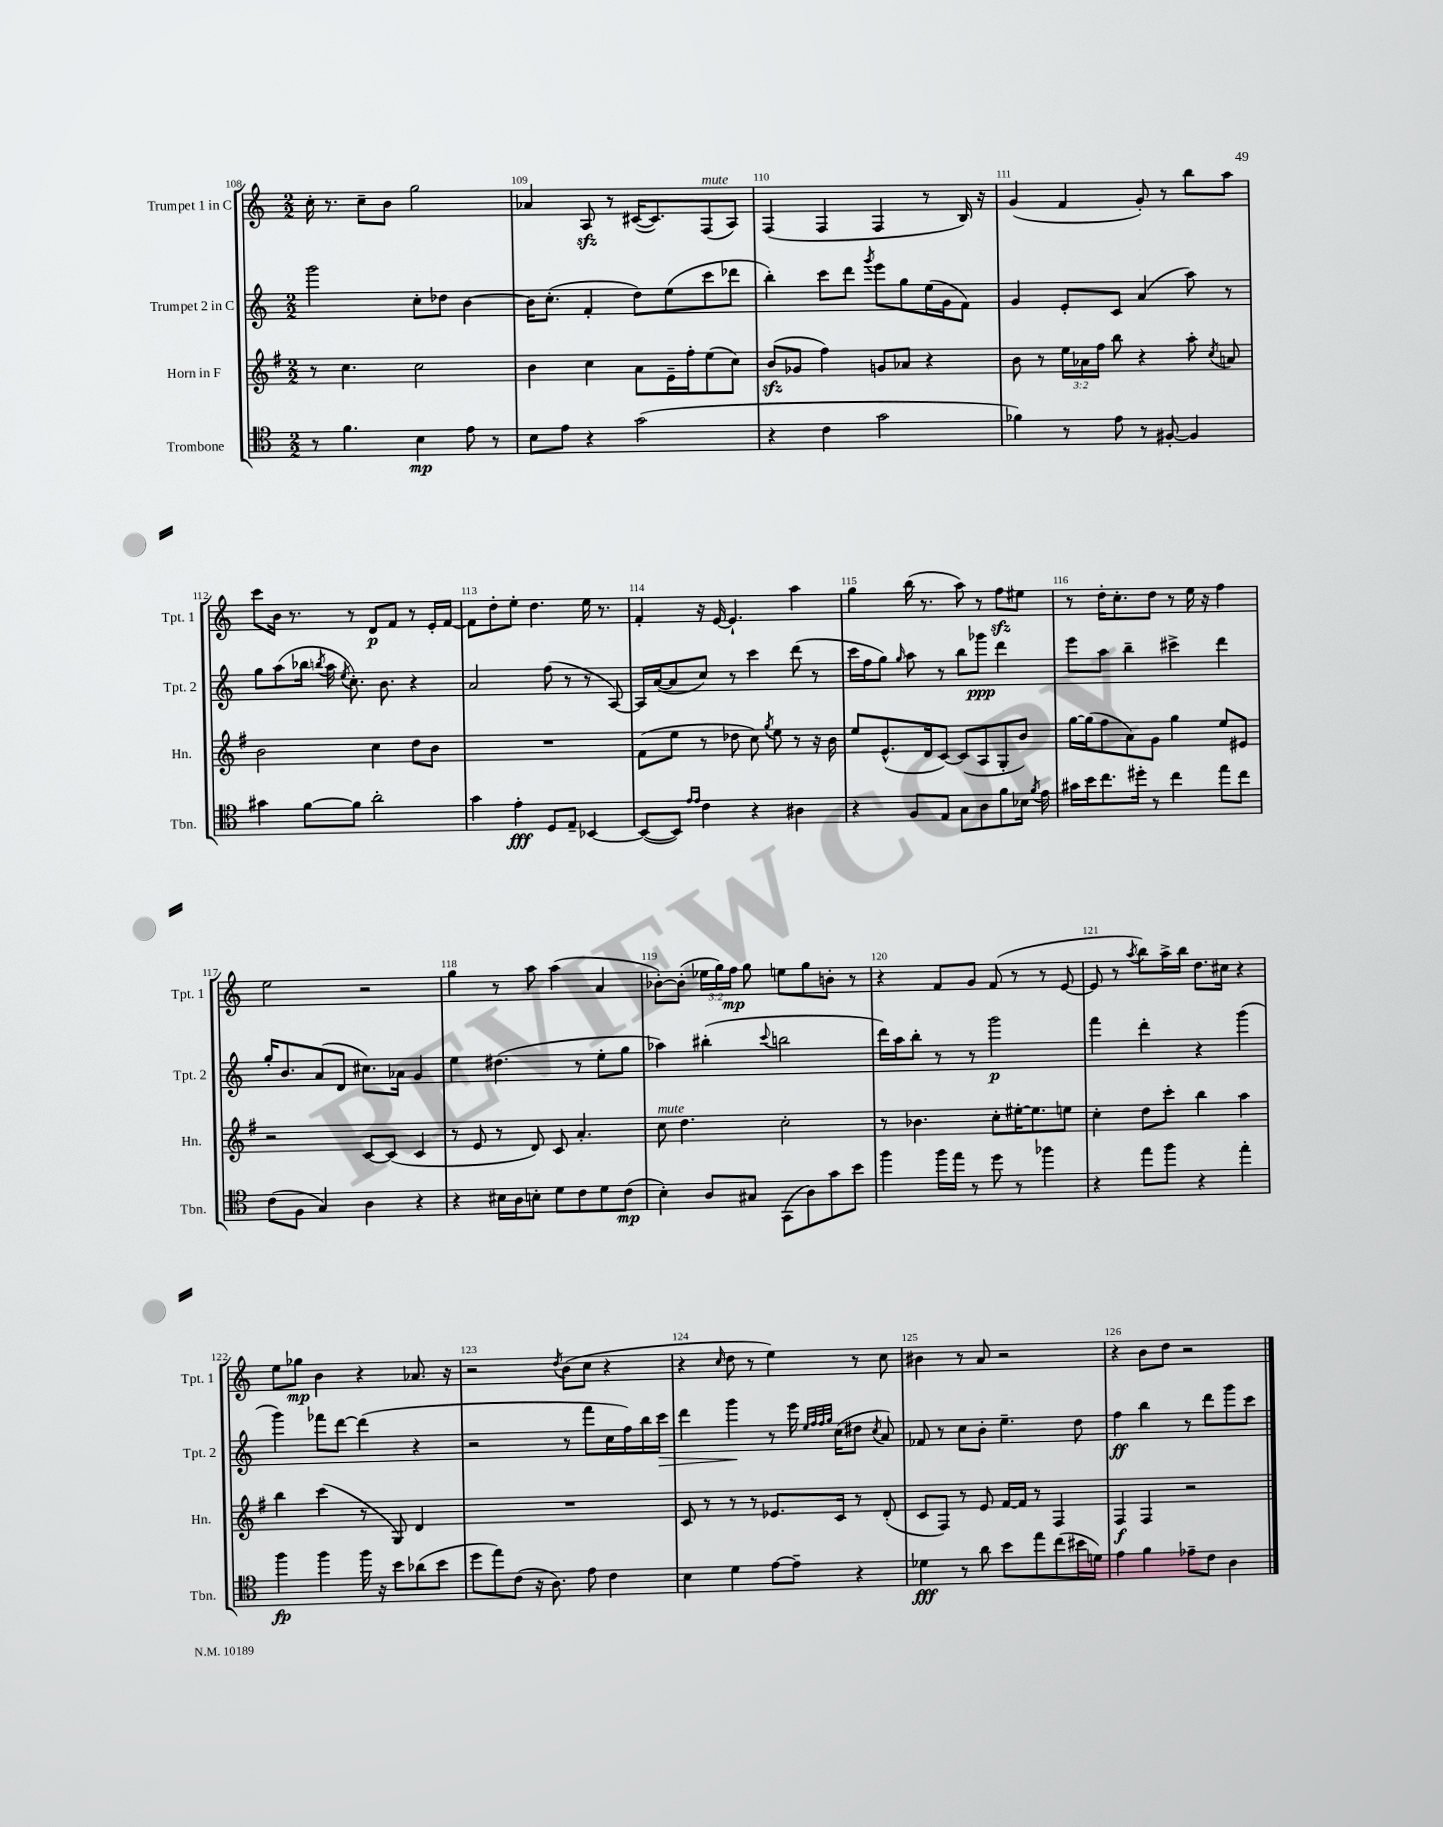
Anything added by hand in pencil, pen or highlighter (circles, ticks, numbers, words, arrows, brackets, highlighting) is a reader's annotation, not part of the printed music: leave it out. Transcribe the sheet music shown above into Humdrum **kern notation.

**kern	**dynam	**kern	**dynam	**kern	**dynam	**kern	**dynam
*part4	*part4	*part3	*part3	*part2	*part2	*part1	*part1
*staff4	*staff4	*staff3	*staff3	*staff2	*staff2	*staff1	*staff1
*I"Trombone	*	*I"Horn in F	*	*I"Trumpet 2 in C	*	*I"Trumpet 1 in C	*
*I'Tbn.	*	*I'Hn.	*	*I'Tpt. 2	*	*I'Tpt. 1	*
*clefC4	*	*clefG2	*	*clefG2	*	*clefG2	*
*k[]	*	*k[f#]	*	*k[]	*	*k[]	*
*M2/2	*	*M2/2	*	*M2/2	*	*M2/2	*
=108	=108	=108	=108	=108	=108	=108	=108
8r	.	8r	.	2ggg\	.	16cc'\	.
.	.	.	.	.	.	8.r	.
4.f\	.	4.cc\	.	.	.	.	.
.	.	.	.	.	.	8cc~\L	.
.	.	.	.	.	.	8b\J	.
4B\	mp	2cc\	.	8cc'\L	.	2gg\	.
.	.	.	.	8dd-X\J	.	.	.
8e\	.	.	.	[4b\	.	.	.
8r	.	.	.	.	.	.	.
=109	=109	=109	=109	=109	=109	=109	=109
8B\L	.	4b\	.	16b\KL]	.	4a-X/	.
.	.	.	.	(8.cc'\J	.	.	.
8e\J	.	.	.	.	.	.	.
4r	.	4cc\	.	4f'/	.	8Azz/	.
.	.	.	.	.	.	8r	.
(2g\	.	8a\L	.	8dd\L)	.	([16c#X/KL	.
.	.	.	.	.	.	8.c#/])	.
.	.	16e~\L	.	(8ee\	.	.	.
.	.	16ff#'\J	.	.	.	.	.
!	!	!	!	!	!	!LO:TX:a:i:t=mute	!
.	.	(8ee\	.	8ccc\	.	(8F/	.
.	.	8cc\J)	.	8ddd-X\J	.	8A/J)	.
=110	=110	=110	=110	=110	=110	=110	=110
4r	.	(8bzz/L	.	4bb'\)	.	(4F/	.
.	.	8g-X/J	.	.	.	.	.
4c\	.	4ff#\)	.	8ccc\L	.	4F/	.
.	.	.	.	8ddd\J	.	.	.
.	.	.	.	8qggg/	.	.	.
2g\	.	8gn/L	.	8eee\L	.	4F/	.
.	.	8a-X/J	.	8gg\	.	.	.
.	.	4r	.	(16ee\L	.	8r	.
.	.	.	.	16g\J	.	.	.
.	.	.	.	8f\J)	.	16B/)	.
.	.	.	.	.	.	16r	.
=111	=111	=111	=111	=111	=111	=111	=111
4f-X\)	.	8b\	.	4g/	.	(4g/	.
.	.	8r	.	.	.	.	.
8r	.	24ee\LL	.	8e'/L	.	4f/	.
.	.	24a-X\	.	.	.	.	.
.	.	24ff#\JJ	.	.	.	.	.
8e\	.	8bb\	.	8c/J	.	.	.
8r	.	4r	.	(4a/	.	8g'/)	.
[8F#X'/	.	.	.	.	.	8r	.
4F#/]	.	8aa'\	.	8aa\)	.	8bb\L	.
.	.	8qcc/	.	.	.	.	.
.	.	8an/	.	8r	.	8aa\J	.
!!LO:LB:g=z
=112	=112	=112	=112	=112	=112	=112	=112
4g#X\	.	2b\	.	8gg\L	.	8ccc\L	.
.	.	.	.	(8aa\	.	16b\Jk	.
.	.	.	.	.	.	8.r	.
[8f\L	.	.	.	16bb-X\Jk	.	.	.
.	.	.	.	8qbbn/	.	.	.
.	.	.	.	16aa\	.	.	.
.	.	.	.	8qee/	.	.	.
8f\J]	.	.	.	8.cc'\)	.	8r	.
2a'\	.	4cc\	.	.	.	8d/L	p
.	.	.	.	8.b\	.	.	.
.	.	.	.	.	.	8f/J	.
.	.	8dd\L	.	4r	.	8r	.
.	.	8b\J	.	.	.	16e'/LL	.
.	.	.	.	.	.	[16f/JJ	.
=113	=113	=113	=113	=113	=113	=113	=113
4g\	.	1r	.	2a/	.	8f\L]	.
.	.	.	.	.	.	8dd'\	.
4e'\	fff	.	.	.	.	8ee'\J	.
.	.	.	.	.	.	4.dd\	.
8D/L	.	.	.	(8ff\	.	.	.
8E~/J	.	.	.	8r	.	.	.
[4BB-X/	.	.	.	8r	.	16ee\	.
.	.	.	.	.	.	8.r	.
.	.	.	.	[8A/)	.	.	.
=114	=114	=114	=114	=114	=114	=114	=114
(8BB-/L_	.	(8f#\L	.	16A/LL]	.	4f'/	.
.	.	.	.	([16a/J	.	.	.
8BB-/J])	.	8ee\J	.	8a/]	.	.	.
16qqe/LL	.	.	.	.	.	.	.
16qqe/JJ	.	.	.	.	.	.	.
4c\	.	8r	.	8cc/J)	.	16r	.
.	.	.	.	.	.	[16e/	.
.	.	8dd-X\	.	8r	.	4.e`/]	.
4r	.	8cc\)	.	4ccc\	.	.	.
.	.	8qgg/	.	.	.	.	.
.	.	8ee\	.	.	.	.	.
4A#X\	.	8r	.	(8ddd\	.	4aa\	.
.	.	16r	.	8r	.	.	.
.	.	16b\	.	.	.	.	.
=115	=115	=115	=115	=115	=115	=115	=115
4r	.	8ee/L	.	16ccc\LL	.	4gg\	.
.	.	.	.	16ff\J	.	.	.
.	.	(8.e^^/	.	8gg\J)	.	.	.
.	.	.	.	16qqgg/	.	.	.
8F/L	.	.	.	8aa\	.	(16bb\	.
.	.	16d/k	.	.	.	8.r	.
8E/J	.	[8c/J)	.	8r	.	.	.
8G\L	.	(8c/L]	.	8bb\L	.	8aa\)	.
8A\	.	8A/	.	8ggg-X\J	ppp	8r	.
8f\	.	8G'/	.	4ddd\	.	8ffzz\L	.
16B-X\Jk	.	8b/J)	.	.	.	8ee#X\J	.
8qf/	.	.	.	.	.	.	.
16e\	.	.	.	.	.	.	.
=116	=116	=116	=116	=116	=116	=116	=116
16g#X\LL	.	[16gg\LL	.	8eee\L	.	8r	.
16b\J	.	(16gg\J]	.	.	.	.	.
8.cc\	.	8ff#\	.	8aa\J	.	16dd'\KL	.
.	.	.	.	.	.	8.cc'\	.
.	.	8a\)	.	4bb~\	.	.	.
16dd#X'\Jk	.	.	.	.	.	.	.
8r	.	8g\J	.	.	.	8dd\J	.
4cc\	.	4gg\	.	4ccc#X^\	.	8r	.
.	.	.	.	.	.	16ee\	.
.	.	.	.	.	.	16r	.
8ee\L	.	8ee/L	.	4ddd\	.	4ff\	.
8cc\J	.	8e#X/J	.	.	.	.	.
!!LO:LB:g=z
=117	=117	=117	=117	=117	=117	=117	=117
(8c\L	.	2r	.	16gg'/KL	.	2ee\	.
.	.	.	.	8.b/	.	.	.
8F\J	.	.	.	.	.	.	.
4G/)	.	.	.	(8a/	.	.	.
.	.	.	.	8d/J	.	.	.
4A\	.	[8c/L	.	8.cc#X\L)	.	2r	.
.	.	(8c/J]	.	.	.	.	.
.	.	.	.	16a-X\Jk	.	.	.
4r	.	4c/	.	4g/	.	.	.
=118	=118	=118	=118	=118	=118	=118	=118
4r	.	8r	.	4ee\	.	4gg\	.
.	.	8e/	.	.	.	.	.
16B#X\LL	.	8r	.	(4.dd#X\	.	8r	.
16A\J	.	.	.	.	.	.	.
8Bn'\J	.	8d/)	.	.	.	8aa\	.
8d\L	.	8c/	.	.	.	(4aa\	.
8c\	.	4.a'/	.	8r	.	.	.
8d\	.	.	.	8ee'\L	.	4a/	.
(8c\J	mp	.	.	8gg\J	.	.	.
=119	=119	=119	=119	=119	=119	=119	=119
!	!	!LO:TX:a:i:t=mute	!	!	!	!	!
4B'\)	.	8cc\	.	4aa-X\)	.	[8b-X'\L)	.
.	.	4.dd\	.	.	.	(8b-'\J]	.
8A/L	.	.	.	(4bb#X'\	.	24ee-X\LL	.
.	.	.	.	.	.	24gg\)	.
.	.	.	.	.	.	24ff\JJ	mp
8G#X/J	.	.	.	.	.	8gg\	.
.	.	.	.	8qqccc/	.	.	.
(8GG\L	.	2cc'\	.	2bbn\	.	8een\L	.
8A\)	.	.	.	.	.	8gg\	.
8g\	.	.	.	.	.	8bn'\J	.
8b\J	.	.	.	.	.	8r	.
=120	=120	=120	=120	=120	=120	=120	=120
4ff\	.	8r	.	16ddd\LL)	.	4r	.
.	.	.	.	16aa\J	.	.	.
.	.	4.b-X\	.	8bb'\J	.	.	.
16ff\LL	.	.	.	8r	.	8f/L	.
16ee\JJ	.	.	.	.	.	.	.
8r	.	.	.	8r	.	8g/J	.
8dd\	.	8cc'\L	.	2ggg\	p	(8f/	.
8r	.	[16ee#X'\K	.	.	.	8r	.
.	.	8.ee#\]	.	.	.	.	.
4ff-X\	.	.	.	.	.	8r	.
.	.	8een\J	.	.	.	[8e/	.
=121	=121	=121	=121	=121	=121	=121	=121
4r	.	4cc'\	.	4fff\	.	8e/]	.
.	.	.	.	.	.	8r	.
.	.	.	.	.	.	8qaa/	.
8ee\L	.	8dd\L	.	4ddd'\	.	8bb\L)	.
8ff\J	.	8ccc'\J	.	.	.	16aa^\L	.
.	.	.	.	.	.	16bb\JJ	.
4r	.	4bb\	.	4r	.	8.dd\L	.
.	.	.	.	.	.	16cc#X\Jk	.
4ee'\	.	4aa\	.	(4ggg\	.	4r	.
!!LO:LB:g=z
=122	=122	=122	=122	=122	=122	=122	=122
4ff\	fp	4bb\	.	4ggg\)	.	8ee\L	.
.	.	.	.	.	.	8gg-X\J	mp
4ff\	.	(4ccc\	.	8fff-X\L	.	4b\	.
.	.	.	.	[8ddd\J	.	.	.
16ff\	.	8r	.	(4ddd\]	.	4r	.
16r	.	.	.	.	.	.	.
8b\L	.	8G/)	.	.	.	.	.
(8a-X\	.	4d/	.	4r	.	8.a-X/	.
8b\J	.	.	.	.	.	.	.
.	.	.	.	.	.	16r	.
=123	=123	=123	=123	=123	=123	=123	=123
8dd\L	.	1r	.	2r	.	2r	.
8ee\)	.	.	.	.	.	.	.
(8c\J	.	.	.	.	.	.	.
16r	.	.	.	.	.	.	.
8.A\)	.	.	.	.	.	.	.
.	.	.	.	.	.	8qdd/	.
.	.	.	.	8r	.	(8b\L	.
8e\	.	.	.	8fff\L	.	8cc\J	.
4c\	.	.	.	16cc\L	.	4r	.
.	.	.	.	16ff\)	.	.	.
.	.	.	.	16bb\	.	.	.
!	!	!	!	!	!LO:HP:b	!	!
.	.	.	.	16ccc\JJ	>	.	.
=124	=124	=124	=124	=124	=124	=124	=124
4B\	.	8c/	.	4ddd\	.	4r	.
.	.	8r	.	.	.	.	.
.	.	.	.	.	.	16qqcc/	.
4d\	.	8r	.	4ggg\	.	8dd\	.
.	.	8r	.	.	.	8r	.
[8e\L	.	8.e-X/L	.	8r	]	4ee\)	.
8e~\J]	.	.	.	16eee\	.	.	.
.	.	.	.	32qqee/LLL	.	.	.
.	.	.	.	32qqff/	.	.	.
.	.	.	.	32qqff/	.	.	.
.	.	.	.	32qqgg/JJJ	.	.	.
.	.	16c/Jk	.	(16cc\KL	.	.	.
4r	.	8r	.	8dd#X\J	.	8r	.
.	.	.	.	8qcc/	.	.	.
.	.	(8d'/	.	8a/)	.	8cc\	.
=125	=125	=125	=125	=125	=125	=125	=125
4d-X\	fff	8c/L	.	8f-X/	.	4b#X\	.
.	.	8F#/J)	.	8r	.	.	.
8r	.	8r	.	8cc\L	.	8r	.
8a\	.	8e/	.	8b'\J	.	8a/	.
8b\L	.	[16f#/LL	.	4.ee~\	.	2r	.
.	.	16f#/JJ]	.	.	.	.	.
8ee\	.	8r	.	.	.	.	.
(8cc\	.	4F#/	.	.	.	.	.
16b#X\L	.	.	.	8dd\	.	.	.
16dn\JJ)	.	.	.	.	.	.	.
=126	=126	=126	=126	=126	=126	=126	=126
4e\	.	4F#/	f	4ff\	ff	4r	.
4f\	.	4F#/	.	4bb\	.	8b\L	.
.	.	.	.	.	.	8dd\J	.
8e-X~\L	.	2r	.	8r	.	2r	.
8c\J	.	.	.	8ddd\L	.	.	.
4A\	.	.	.	8ggg\	.	.	.
.	.	.	.	8ccc\J	.	.	.
==	==	==	==	==	==	==	==
*-	*-	*-	*-	*-	*-	*-	*-
